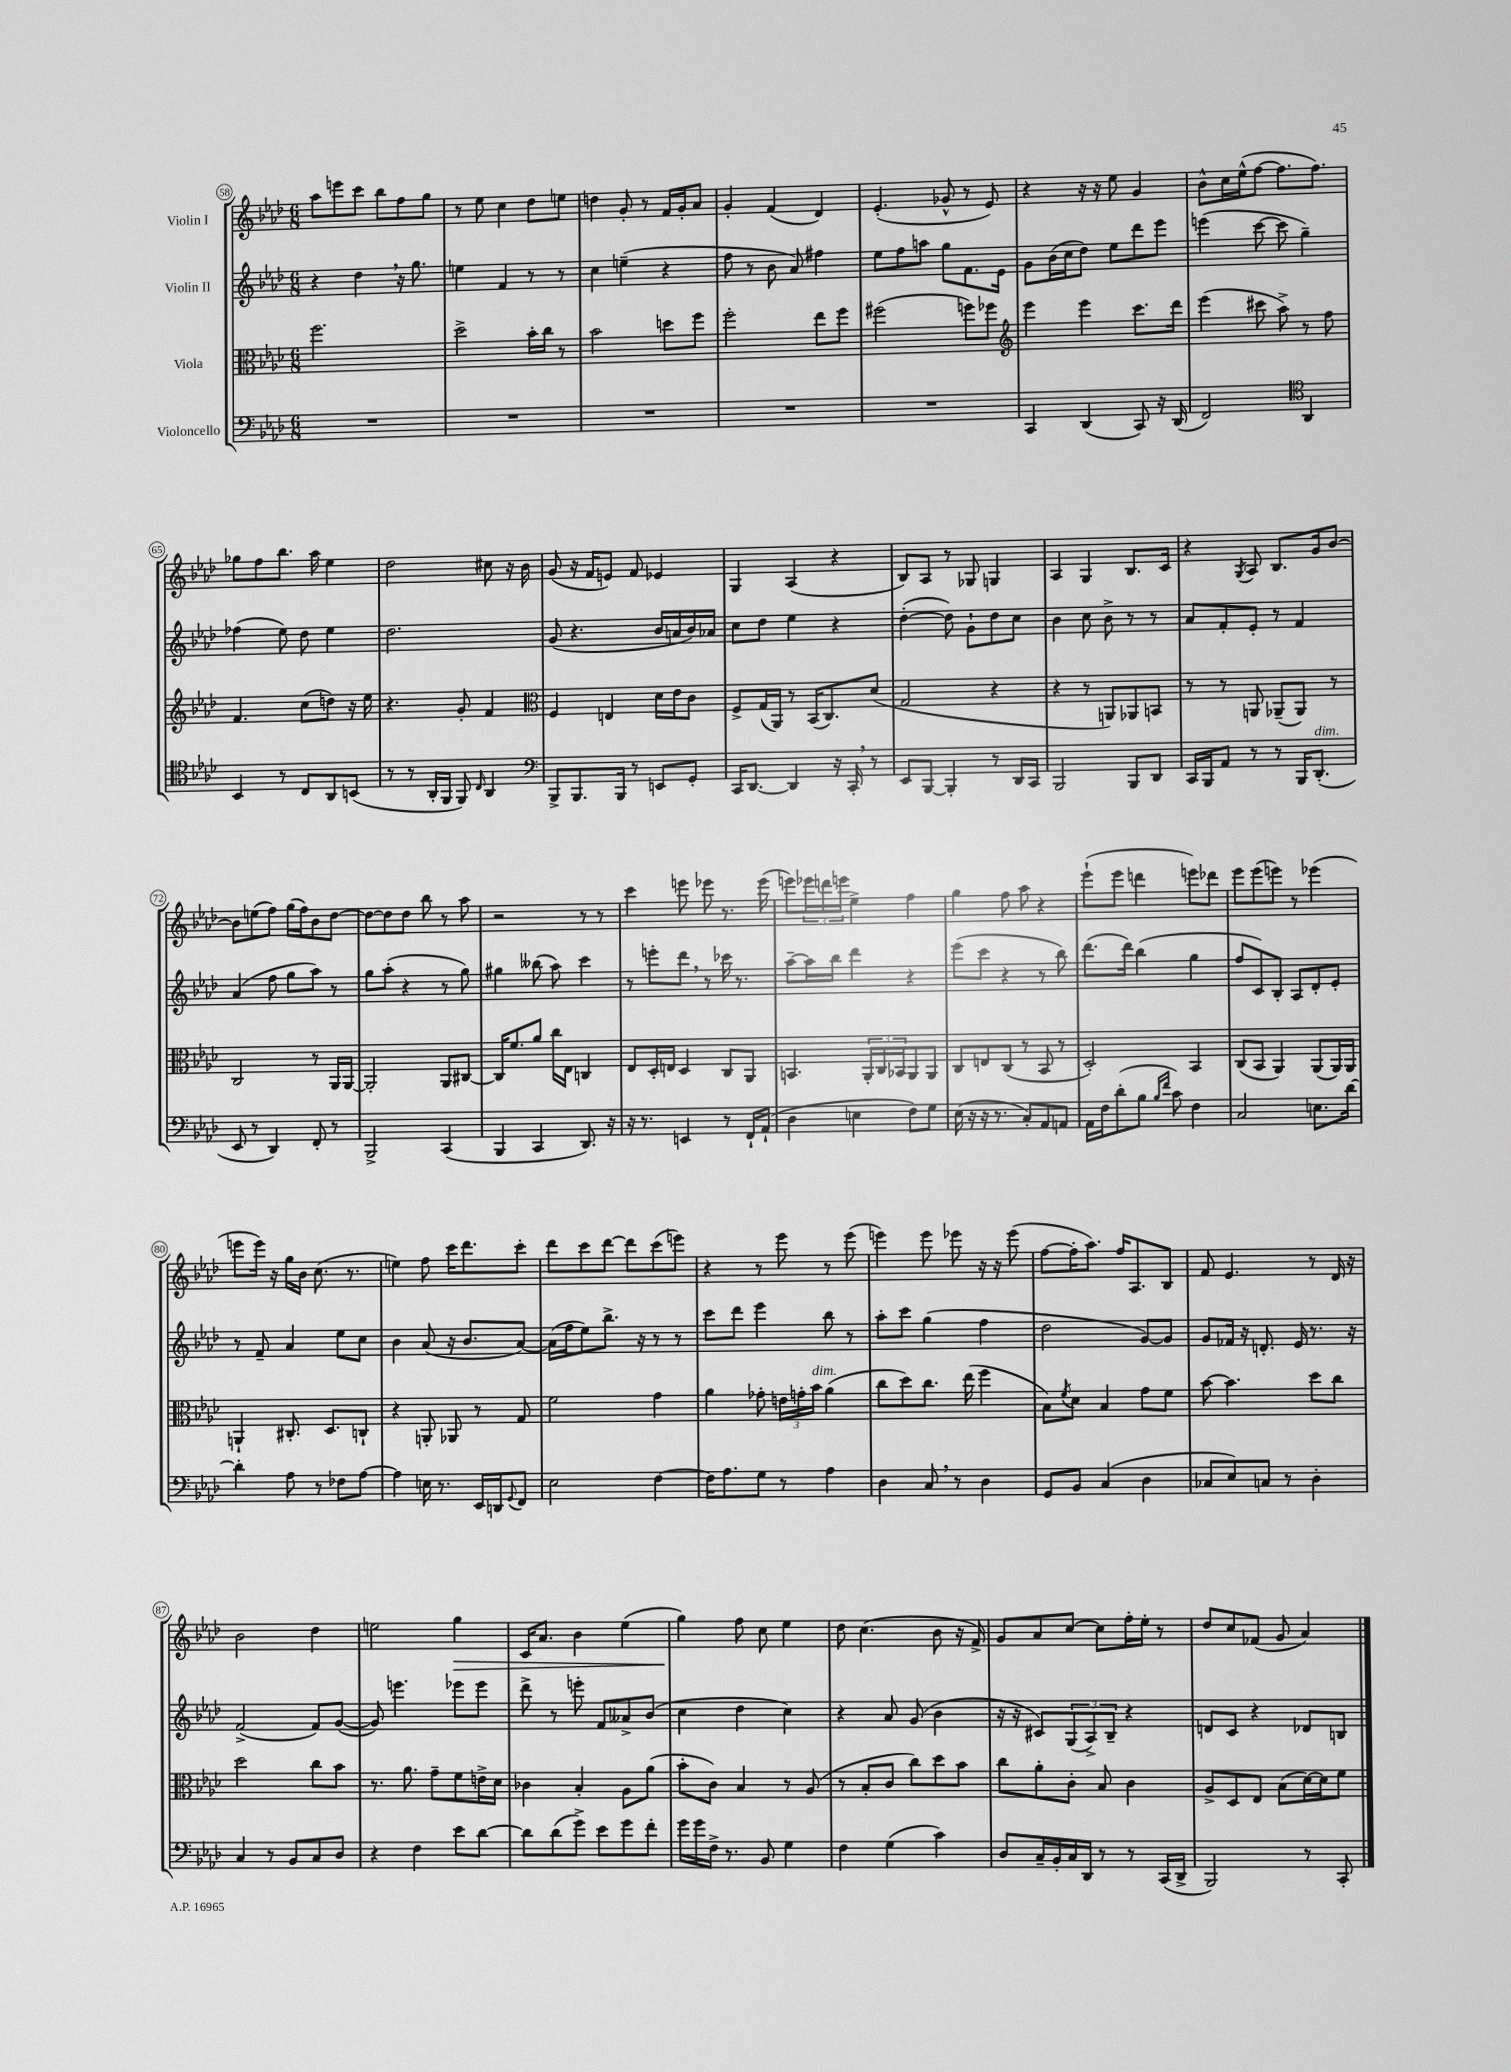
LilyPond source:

<<
\new StaffGroup <<
\new Staff = "s0" \with { instrumentName = "Violin I" } {
    \clef treble \key aes \major \numericTimeSignature \time 6/8
    aes''8 e'''8 c'''8 bes''8 f''8 g''8 |
    r8 ees''8 c''4 des''8 e''8 |
    d''4 g'8-. r8 f'16 g'16-. aes'8 |
    g'4-. f'4( des'4) |
    ees'4.-.( ges'8-^ r8 ees'8) |
    r4 r16 r16 ees''8 g'4 |
    bes'8-^ c''16 ees''16-^( f''8~ f''8. f''8.) |
    ges''8 f''8 bes''8. aes''16 ees''4 |
    des''2 cis''8 r16 bes'16 |
    g'8( r16 f'16 e'8) f'8 ees'4 |
    g4 aes4( r4 |
    bes8) aes8 r8 ges8 g4 |
    aes4 g4 bes8. c'16 |
    r4 \acciaccatura { g8 } aes8 bes8. g'16 bes'8~ |
    bes'8 e''8( f''8) g''16( f''16) bes'8 des''8~ |
    des''8~ des''8 des''8 bes''8 r8 aes''8 |
    r2 r8 r8 |
    c'''4 e'''8 ees'''8 r8. ees'''16( |
    e'''8) \tuplet 3/2 { ees'''16 d'''16 e'''16 } ees''4-> f''4 |
    g''4 f''8 aes''8 r4 |
    ees'''8-!( ees'''8 d'''4 e'''8) des'''8 |
    ees'''8 ees'''8( e'''8) r8 ees'''4( |
    e'''8 e'''16) r16 g''16 bes'16 c''8.( r8. |
    e''4) f''8 c'''16 des'''8. c'''8-. |
    des'''8 c'''8 des'''8~ des'''8 c'''8( e'''8) |
    r4 r8 ees'''8 r8 ees'''8( |
    e'''4) e'''8 ees'''8 r16 r16 ees'''8( |
    f''8~ f''16-. aes''8.) f''16 aes8. bes8 |
    f'8 ees'4. r8 des'16 r16 |
    bes'2 des''4 |
    e''2 g''4\> |
    c'16 aes'8. bes'4 ees''4( |
    g''4\!) f''8 c''8 ees''4 |
    des''8 c''4.( bes'8 r16 f'16->) |
    g'8 aes'8 c''8~ c''8 f''16-. ees''16-. r8 |
    des''8 c''8 fes'8( g'8 aes'4) \bar "|." |
}
\new Staff = "s1" \with { instrumentName = "Violin II" } {
    \clef treble \key aes \major \numericTimeSignature \time 6/8
    r4 des''4 \breathe r16 g''8. |
    e''4 f'4 r8 r8 |
    c''4 e''4--( r4 |
    f''8 r8 bes'8 aes'8) fis''4 |
    ees''8 f''8 a''8 g''8 f'8. ees'16 |
    g'8 bes'16( c''16 des''8) ees''8 des'''8 ees'''8 |
    e'''4( c'''8~ c'''8 g''4--) |
    fes''4( ees''8) des''8 ees''4 |
    des''2. |
    g'8( r4. bes'16 a'16 bes'16) aes'16 |
    c''8 des''8 ees''4 r4 |
    des''4~-.( des''8) g'8-! des''8 c''8 |
    bes'4 c''8 bes'8-> r8 r8 |
    aes'8 f'8-. ees'8-. r8 f'4 |
    aes'4( f''8 g''8 aes''8) r8 |
    g''8 aes''8-.( r4 r8 g''8) |
    gis''4 beses''8( aes''8) c'''4 |
    r8 e'''8-. des'''8 \breathe r8 ces'''16 r8. |
    aes''8~-- aes''16 bes''16 des'''4 r4 |
    ees'''8( c'''8 r4 r8 bes''8) |
    des'''8.( des'''16) bes''4( g''4 |
    f''8 c'8) bes8-. aes8 des'8-. ees'8-. |
    r8 f'8-- aes'4 ees''8 c''8 |
    bes'4 aes'8( r16 bes'8. aes'8~) |
    aes'16( f''16 ees''8) bes''8.-> r16 r8 r8 |
    c'''8 des'''8 ees'''4 bes''8 r8 |
    aes''8-. c'''8 g''4( f''4 |
    des''2 g'8~) g'8 |
    g'8 fes'16 r16 d'8.-. ees'16 r8. r16 |
    f'2->( f'8) g'8~( |
    g'8) e'''4. ees'''8 ees'''8 |
    des'''8-> r8 e'''8-. f'8 aeses'8-> bes'8( |
    c''4 des''4 c''4) |
    r4 aes'8 g'8( bes'4 |
    r16 r16 cis'8) \tuplet 3/2 { g8( aes8->) bes8-- } r4 |
    d'8 c'8 r4 des'8 b8 \bar "|." |
}
\new Staff = "s2" \with { instrumentName = "Viola" } {
    \clef alto \key aes \major \numericTimeSignature \time 6/8
    f''2. |
    des''2-> bes'16-. c''16 r8 |
    bes'2 d''8 f''8 |
    f''2-. ees''8 f''8 |
    fis''2( f''8) fes''8 |
    \clef treble ees'''4 ees'''4 c'''8. des'''16 |
    ees'''4( cis'''8 aes''8->) r8 f''8 |
    f'4. c''8( d''8) r16 ees''16 |
    r4. g'8-. f'4 |
    \clef alto f4 e4 des'16 ees'16 c'8 |
    f8-> g16( aes,16) r8 bes,16( c8.) des'8( |
    g2 r4 |
    r4 r8 a,8) aes,8 b,8 |
    r8 r8 a,8 aes,8--( aes,8) r8 |
    c2 r8 aes,16 aes,16~ |
    aes,2-. aes,8 cis8~ |
    cis16 f'8. aes'8 c''16 ees16 c4 |
    ees8 des16-. e16 des4 c8 aes,8 |
    b,4. \tuplet 3/2 { aes,16-. c16 bes,16 } aes,8 aes,8 |
    c8 e8 c8( r8 bes,8 r8 |
    des2-.) bes,4 |
    c8( bes,8 aes,4) aes,8( aes,16) aes,16 |
    a,4-! cis8.-. des8. c8-! |
    r4 a,8-. aes,8 r8 g8 |
    f'2 g'4 |
    aes'4 ges'8-. \tuplet 3/2 { e'16 g'16-. bes'16^\markup { \italic "dim." } } aes'4( |
    c''8 des''8) c''8. ees''16( f''4 |
    bes8) \acciaccatura { f'8 } des'8 bes4 g'8 f'8 |
    bes'8~ bes'4. des''8 c''8 |
    des''2 c''8 bes'8 |
    r8. aes'8. g'8-- f'8 e'16-> des'16 |
    ces'4 bes4-. aes8 aes'8( |
    bes'8-. c'8) bes4 r8 aes8( |
    r8 bes8-. c'8 c''8) des''8 bes'8 |
    c''8 aes'8-. c'8-. bes8 c'4 |
    aes8-> des8 ees8 bes8( des'16~) des'16 f'8 \bar "|." |
}
\new Staff = "s3" \with { instrumentName = "Violoncello" } {
    \clef bass \key aes \major \numericTimeSignature \time 6/8
    R2. |
    R2. |
    R2. |
    R2. |
    R2. |
    c,4 des,4( c,8) r16 des,16( |
    f,2) \clef tenor aes,4 |
    bes,4 r8 c8 aes,8 b,8( |
    r8 r8 aes,16-. f,16 f,8) \grace { c16 } aes,4 |
    \clef bass bes,,8-> bes,,8. bes,,16 r8 e,8 g,8-. |
    c,16 des,8.~ des,4 r16 c,16-. \breathe r8 |
    ees,8 bes,,8~ bes,,4-. r8 des,16 c,16 |
    bes,,2 bes,,8 des,8 |
    c,16 bes,,16 aes,8 r8 r8 bes,,16 des,8.-.^\markup { \italic "dim." }( |
    ees,8 r8 des,4) f,8-. r8 |
    bes,,2-> c,4( |
    bes,,4 c,4 des,8.) r16 |
    r16 r8. e,4 r8 f,16-! aes,16-!( |
    des4 e4 f8) g8 |
    ees16( r16 r16 r8. c8-.) aes,8 a,8 |
    aes,16 f16 des'8-.( bes8 \grace { bes16 f'16 } c'8) f4 |
    c2 e8. des'16~ |
    des'4-. aes8 r8 fes8 aes8~ |
    aes4 e16 r8. ees,16 d,16 \appoggiatura { g,8 } f,8 |
    ees2 f4~ |
    f16 aes8. g8 r8 aes4 |
    des4 c8 \breathe r8 des4 |
    g,8 bes,8 c4( des4 |
    ces8 ees8) c8 r8 des4-. |
    c4 r8 bes,8 c8 des8 |
    r4 f4 ees'8 des'8~ |
    des'8 des'8( g'8->) ees'8 g'8 f'8-. |
    g'16 g'16 f16-> r8. bes,8 g4 |
    f4 g4( c'4) |
    des8 c16-- bes,16-. c16 des,16 r8 r8 c,16( des,16-> |
    bes,,2) r8 c,8-. \bar "|." |
}
>>
>>
\layout { \context { \Score currentBarNumber = #58 \override BarNumber.stencil = #(make-stencil-circler 0.1 0.3 ly:text-interface::print) } }
